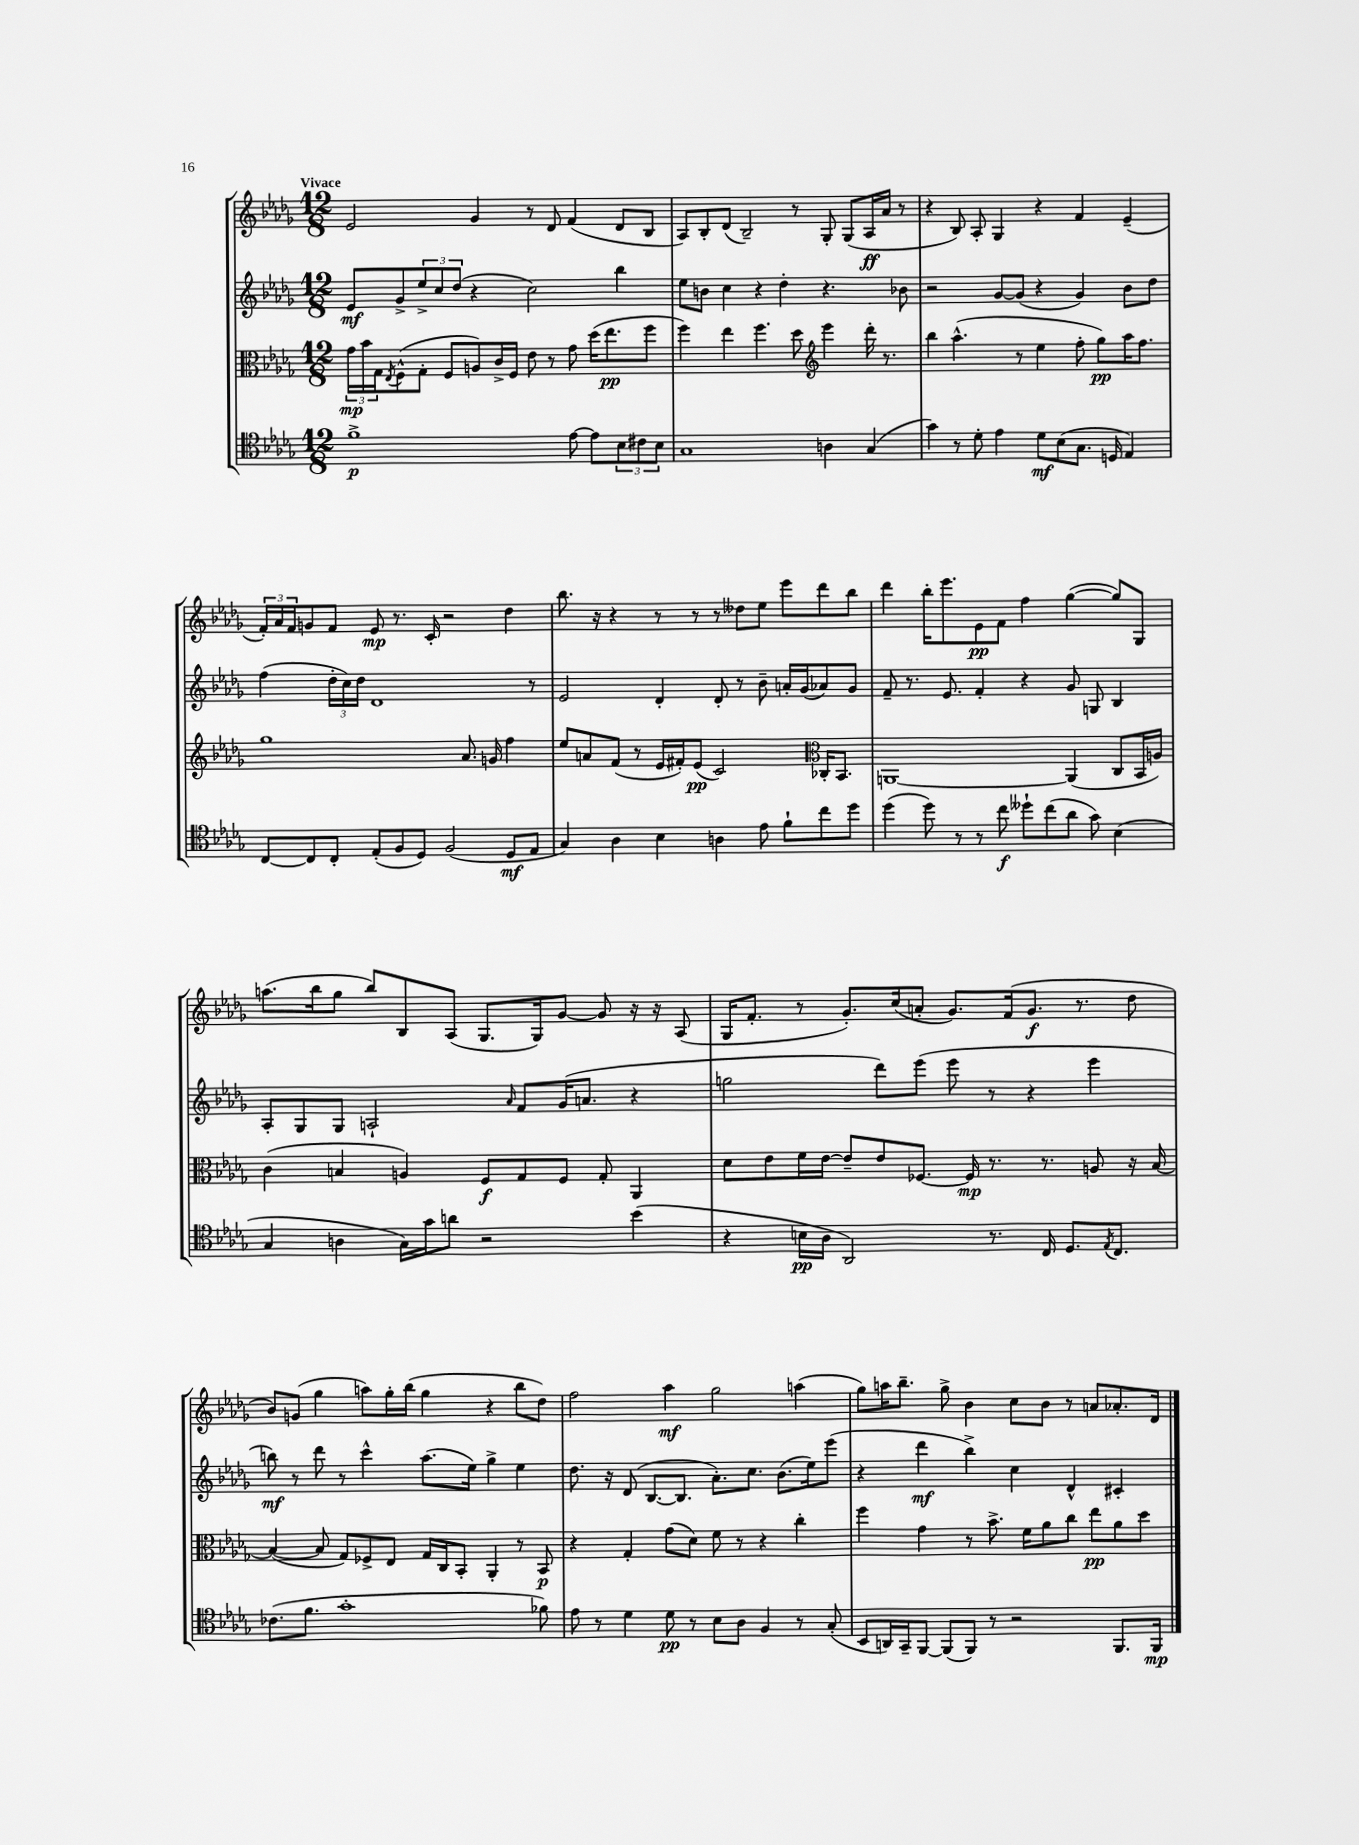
<<
\new StaffGroup <<
\new Staff = "s0" {
    \clef treble \key des \major \numericTimeSignature \time 12/8 \tempo "Vivace"
    ees'2 ges'4 r8 des'8 f'4( des'8 bes8 |
    aes8) bes8-. des'8( bes2--) r8 ges8-. ges8( aes16\ff aes'16 r8 |
    r4 bes8) aes8-. ges4 r4 f'4 ees'4--( |
    \tuplet 3/2 { f'16-.) aes'16 f'16 } g'8 f'8 ees'8\mp r8. c'16-. r2 des''4 |
    bes''8. r16 r4 r8 r8 r8 deses''8 ees''8 ees'''8 des'''8 bes''8 |
    des'''4 bes''16-. ees'''8. ees'8\pp f'8 f''4 ges''4~( ges''8) ges8 |
    a''8.( bes''16 ges''8 bes''8) bes8 aes8( ges8. ges16) ges'8~ ges'8 r16 r16 aes8( |
    ges16 f'8.-. r8 ges'8.-.) c''16( a'8-. ges'8.) f'16( ges'8.\f r8. des''8 |
    bes'8) g'8( ges''4 a''8) ges''16-. bes''16( ges''4 r4 bes''8 des''8) |
    f''2 aes''4\mf ges''2 a''4( |
    ges''8) a''16 bes''8.-- ges''8-> bes'4 c''8 bes'8 r8 a'8 aes'8.-. des'16 \bar "|." |
}
\new Staff = "s1" {
    \clef treble \key des \major \numericTimeSignature \time 12/8
    ees'8\mf ges'8-> \tuplet 3/2 { ees''8-> c''8 des''8( } r4 c''2) bes''4 |
    ees''8 b'8 c''4 r4 des''4-. r4. bes'8 |
    r2 ges'8~ ges'8( r4 ges'4) bes'8 des''8 |
    f''4( \tuplet 3/2 { des''16-. c''16) des''16 } des'1 r8 |
    ees'2 des'4-. des'8-. r8 bes'8-- a'16-. ges'16( aes'8) ges'8 |
    f'8-- r8. ees'8. f'4-. r4 ges'8 g8 bes4 |
    aes8-. ges8 ges8 a2-! \grace { aes'16 } f'8 ges'16( a'8. r4 |
    g''2 des'''8) ees'''8( ees'''8 r8 r4 ees'''4 |
    b''8\mf) r8 des'''8 r8 c'''4-^ aes''8.( ees''16) ges''4-> ees''4 |
    des''8. r16 des'8( bes8.~ bes8. aes'8.-.) c''8. bes'8.( ees''16) ees'''8( |
    r4 des'''4\mf bes''4->) c''4 des'4-^ cis'4-. \bar "|." |
}
\new Staff = "s2" {
    \clef alto \key des \major \numericTimeSignature \time 12/8
    \tuplet 3/2 { ges'16\mp bes'16 ges16 } \acciaccatura { ees8 } f8-^( ges8-. f8 a8) c'16-> f16 ees'8 r8 ges'8 des''16( ees''8.\pp f''8 |
    f''4) ees''4 f''4. des''8 \clef treble ees'''4 des'''16-. r8. |
    bes''4 aes''4.-^( r8 ees''4 f''8-. ges''8\pp) aes''16 f''8. |
    ges''1 aes'8. g'16 f''4 |
    ees''8 a'8 f'8( r8 ees'16 fis'16-.) ees'8\pp( c'2) \clef alto ces16-. bes,8. |
    a,1~ a,4( c8 bes,16 a16) |
    c'4( b4 a4) f8\f ges8 f8 ges8-. aes,4 |
    des'8 ees'8 f'16 ees'16~ ees'8-- ees'8 fes8.~ fes16\mp r8. r8. a8 r16 bes16~ |
    bes4~( bes8 ges8) fes8-> ees8 ges16 c16 bes,8-. aes,4-. r8 bes,8\p |
    r4 ges4-. ges'8( des'8) f'8 r8 r4 c''4-. |
    f''4 ges'4 r8 bes'8.-> f'16 aes'8 c''8 ees''8\pp aes'8 des''8 \bar "|." |
}
\new Staff = "s3" {
    \clef tenor \key des \major \numericTimeSignature \time 12/8
    f'1->\p ees'8~ ees'8 \tuplet 3/2 { bes8 cis'8 bes8 } |
    ges1 a4 ges4( |
    ges'4) r8 des'8-. ees'4 des'8\mf bes8( ges8. d16 ees4) |
    c8~ c8 c8-. ees8-.( f8 des8) f2( des8\mf ees8 |
    ges4) aes4 bes4 a4 ees'8 f'8-! c''8 des''8 |
    des''4( des''8) r8 r8 c''8\f deses''8-! c''8( aes'8 ges'8) bes4( |
    ges4 a4 ges16) ges'16 a'8 r2 bes'4( |
    r4 b16\pp aes16 aes,2) r8. c16 des8. \acciaccatura { ees8 } c8. |
    ces'8.( f'8. ges'1-. fes'8) |
    ees'8 r8 des'4 des'8\pp r8 bes8 aes8 f4 r8 ges8-.( |
    bes,8 a,16) ges,16-- f,8~ f,8( f,8) r8 r2 f,8. f,16\mp \bar "|." |
}
>>
>>
\layout { \context { \Score \remove "Bar_number_engraver" } }
